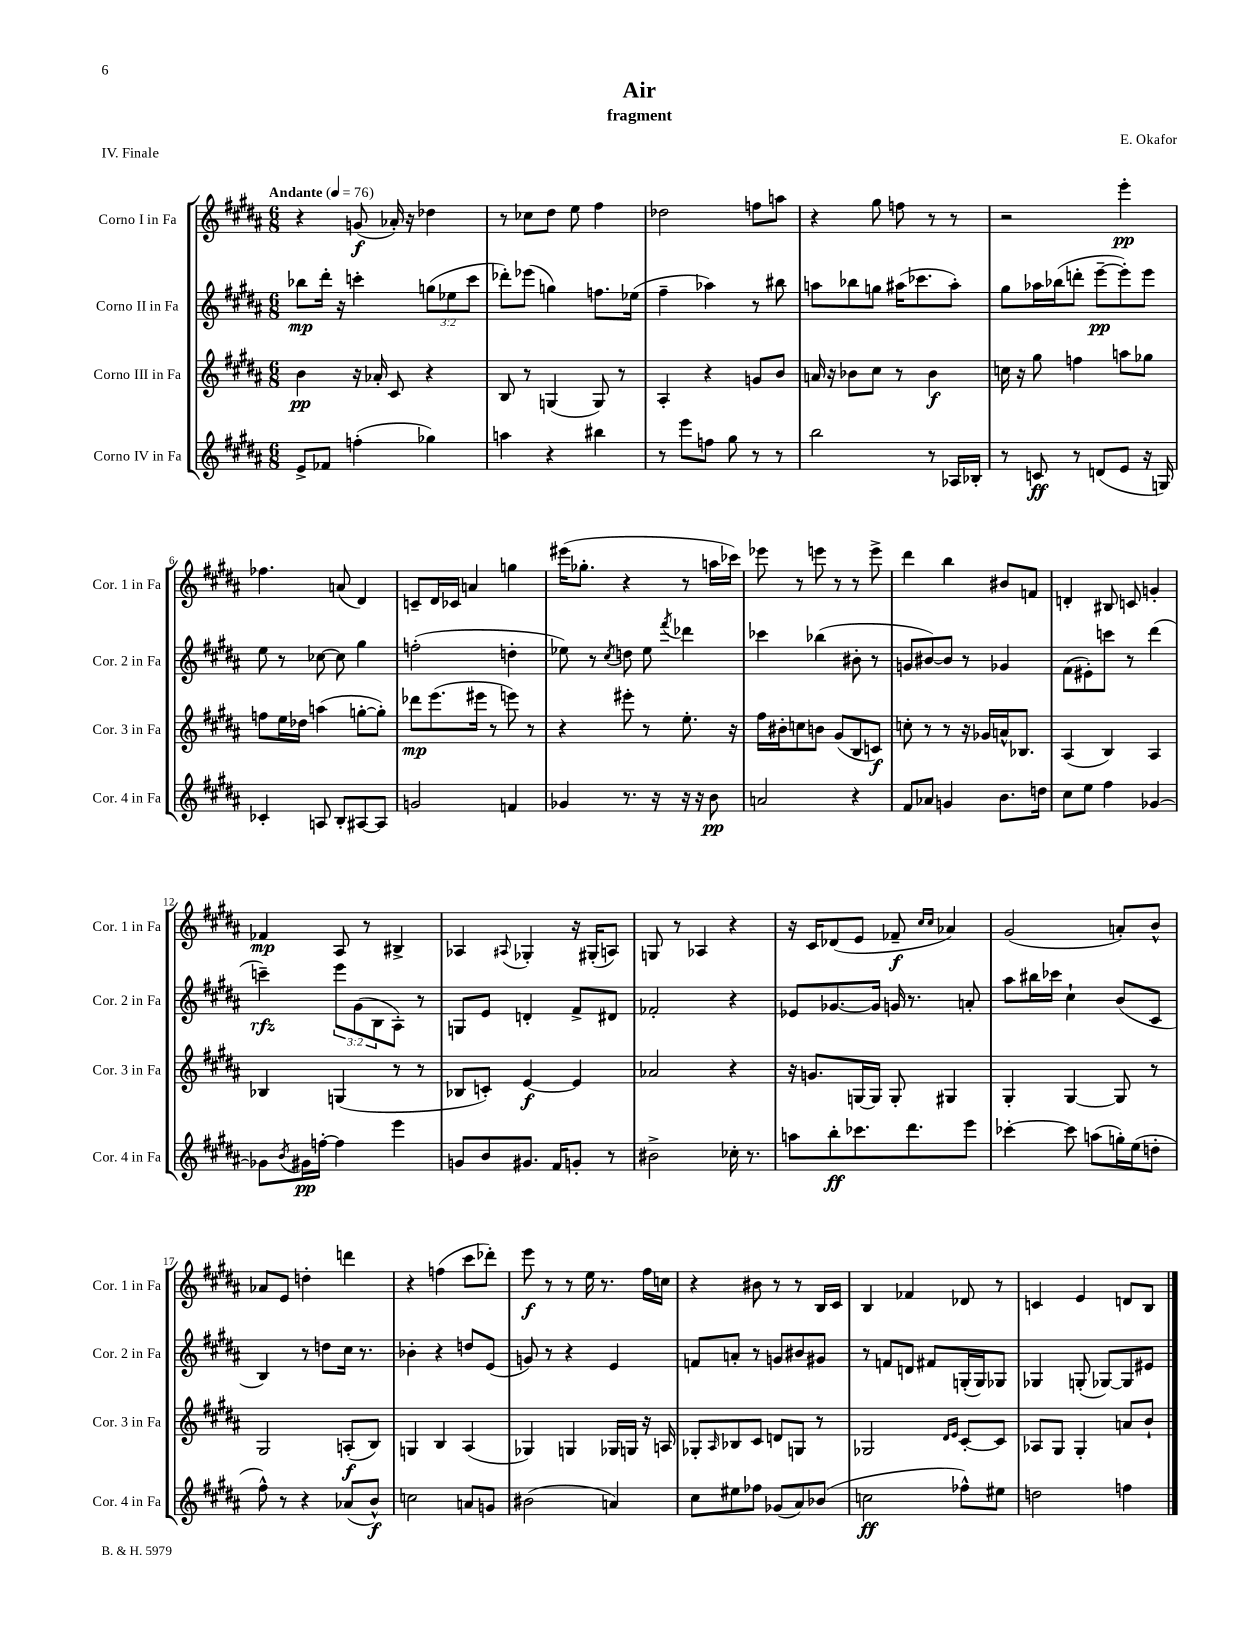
\header { title = "Air" composer = "E. Okafor" subtitle = "fragment" piece = "IV. Finale" }
<<
\new StaffGroup <<
\new Staff = "s0" \with { instrumentName = "Corno I in Fa" shortInstrumentName = "Cor. 1 in Fa" } {
    \clef treble \key b \major \numericTimeSignature \time 6/8 \tempo "Andante" 4 = 76
    r4 g'8\f( aes'16-.) r16 des''4 |
    r8 ces''8 dis''8 e''8 fis''4 |
    des''2 f''8 a''8 |
    r4 gis''8 f''8 r8 r8 |
    r2 e'''4-.\pp |
    fes''4. a'8( dis'4) |
    c'8-- dis'16 ces'16 a'4 g''4 |
    eis'''16( ges''8.-. r4 r8 a''16 ces'''16) |
    ees'''8 r8 e'''8 r8 r8 e'''8-> |
    dis'''4 b''4 bis'8 f'8 |
    d'4-. bis8 c'8 g'4-. |
    fes'4\mp ais8 r8 bis4-> |
    aes4 \appoggiatura { ais8 } ges4-. r16 gis16-.( a8) |
    g8 r8 aes4 r4 |
    r16 cis'16 des'8( e'8 fes'8--\f \grace { cis''16 cis''16 } aes'4) |
    gis'2( a'8-.) b'8-^ |
    aes'8 e'8 d''4-. d'''4 |
    r4 f''4( cis'''8 des'''8-.) |
    e'''8\f r8 r8 e''16 r8. fis''16 c''16 |
    r4 bis'8 r8 r8 b16 cis'16 |
    b4 fes'4 des'8 r8 |
    c'4 e'4 d'8 b8 \bar "|." |
}
\new Staff = "s1" \with { instrumentName = "Corno II in Fa" shortInstrumentName = "Cor. 2 in Fa" } {
    \clef treble \key b \major \numericTimeSignature \time 6/8 \override Staff.TupletNumber.text = #tuplet-number::calc-fraction-text
    bes''8\mp dis'''16-. r16 c'''4-. \tuplet 3/2 { g''8( ees''8 c'''8 } |
    des'''8-.) ees'''8( g''4) f''8. ees''16( |
    fis''4-- aes''4) r8 bis''8 |
    a''8 bes''8 g''8 ais''16( ces'''8. ais''8-.) |
    gis''8 aes''16 bes''16( d'''8-. e'''8~--\pp e'''8-.) e'''8 |
    e''8 r8 ces''8~ ces''8 gis''4 |
    f''2-.( d''4-. |
    ees''8) r8 \acciaccatura { cis''8 } d''8 ees''8 \acciaccatura { fis'''8 } des'''4 |
    ces'''4 bes''4( bis'8-. r8 |
    g'8 bis'8~) bis'8 r8 ges'4 |
    fis'8( eis'8-.) c'''8 r8 dis'''4( |
    c'''4--\rfz) \tuplet 3/2 { e'''8 gis'8( b8 } ais8-.) r8 |
    g8 e'8 d'4-. fis'8-> dis'8 |
    fes'2-. r4 |
    ees'8 ges'8.~ ges'16 g'16 r8. a'8-. |
    ais''8 bis''16 ces'''16 cis''4-! b'8( cis'8 |
    b4) r8 d''8 cis''16 r8. |
    bes'4-. r4 d''8 e'8( |
    g'8) r8 r4 e'4 |
    f'8 a'8-. r8 g'8 bis'8 gis'8 |
    r8 f'8 d'8 fis'8 g16-.( g16) ges8 |
    ges4 g8-.( ges8~) ges8 eis'8 \bar "|." |
}
\new Staff = "s2" \with { instrumentName = "Corno III in Fa" shortInstrumentName = "Cor. 3 in Fa" } {
    \clef treble \key b \major \numericTimeSignature \time 6/8
    b'4\pp r16 aes'16-. cis'8 r4 |
    b8 r8 g4( g8) r8 |
    ais4-. r4 g'8 b'8 |
    a'16 r16 bes'8 cis''8 r8 bes'4\f |
    c''16 r16 gis''8 f''4 a''8 ges''8 |
    f''8 e''16 des''16 a''4( g''8~-. g''8-.) |
    des'''8\mp e'''8.( eis'''16 r8 e'''8) r8 |
    r4 eis'''8-. r8 e''8.-. r16 |
    fis''16 bis'16-. c''8 b'8 gis'8( b8 c'8\f) |
    c''8-. r8 r8 r16 ges'16 a'16-^ bes8. |
    ais4( b4) ais4 |
    bes4 g4( r8 r8 |
    bes8 c'8-.) e'4~\f e'4 |
    aes'2 r4 |
    r16 g'8. g16~ g16 g8-. gis4 |
    gis4-. gis4~ gis8 r8 |
    gis2 a8-.\f( b8) |
    g4 b4 ais4( |
    ges4) g4 ges16 g16 r16 a16 |
    ges8-. \grace { ais16 } bes8 cis'8 d'8 g8 r8 |
    ges2 \grace { dis'16 e'16 } cis'8~-. cis'8 |
    aes8 gis8 gis4-. a'8 b'8-! \bar "|." |
}
\new Staff = "s3" \with { instrumentName = "Corno IV in Fa" shortInstrumentName = "Cor. 4 in Fa" } {
    \clef treble \key b \major \numericTimeSignature \time 6/8
    e'8-> fes'8 f''4-.( ges''4) |
    a''4 r4 bis''4 |
    r8 e'''8 f''8 gis''8 r8 r8 |
    b''2 r8 aes16 bes16-. |
    r8 c'8\ff r8 d'8( e'8 r16 g16) |
    ces'4-. a8 b8-. ais8~ ais8 |
    g'2 f'4 |
    ges'4 r8. r16 r16 r16 b'8\pp |
    a'2 r4 |
    fis'8 aes'8 g'4 b'8. d''16 |
    cis''8 e''8 fis''4 ges'4~ |
    ges'8 \acciaccatura { b'8 } gis'16\pp f''16~-. f''4 e'''4 |
    g'8 b'8 gis'8. fis'16 g'8-. r8 |
    bis'2-> ces''16-. r8. |
    a''8 b''8-.\ff ces'''8. dis'''8. e'''8 |
    ces'''4~-. ces'''8 a''8( g''16-.) e''16( d''8-. |
    fis''8-^) r8 r4 aes'8( b'8-^\f) |
    c''2 a'8 g'8 |
    bis'2( a'4) |
    cis''8 eis''8 fes''8 ges'8( ais'8) bes'8( |
    c''2\ff fes''8-^) eis''8 |
    d''2 f''4 \bar "|." |
}
>>
>>
